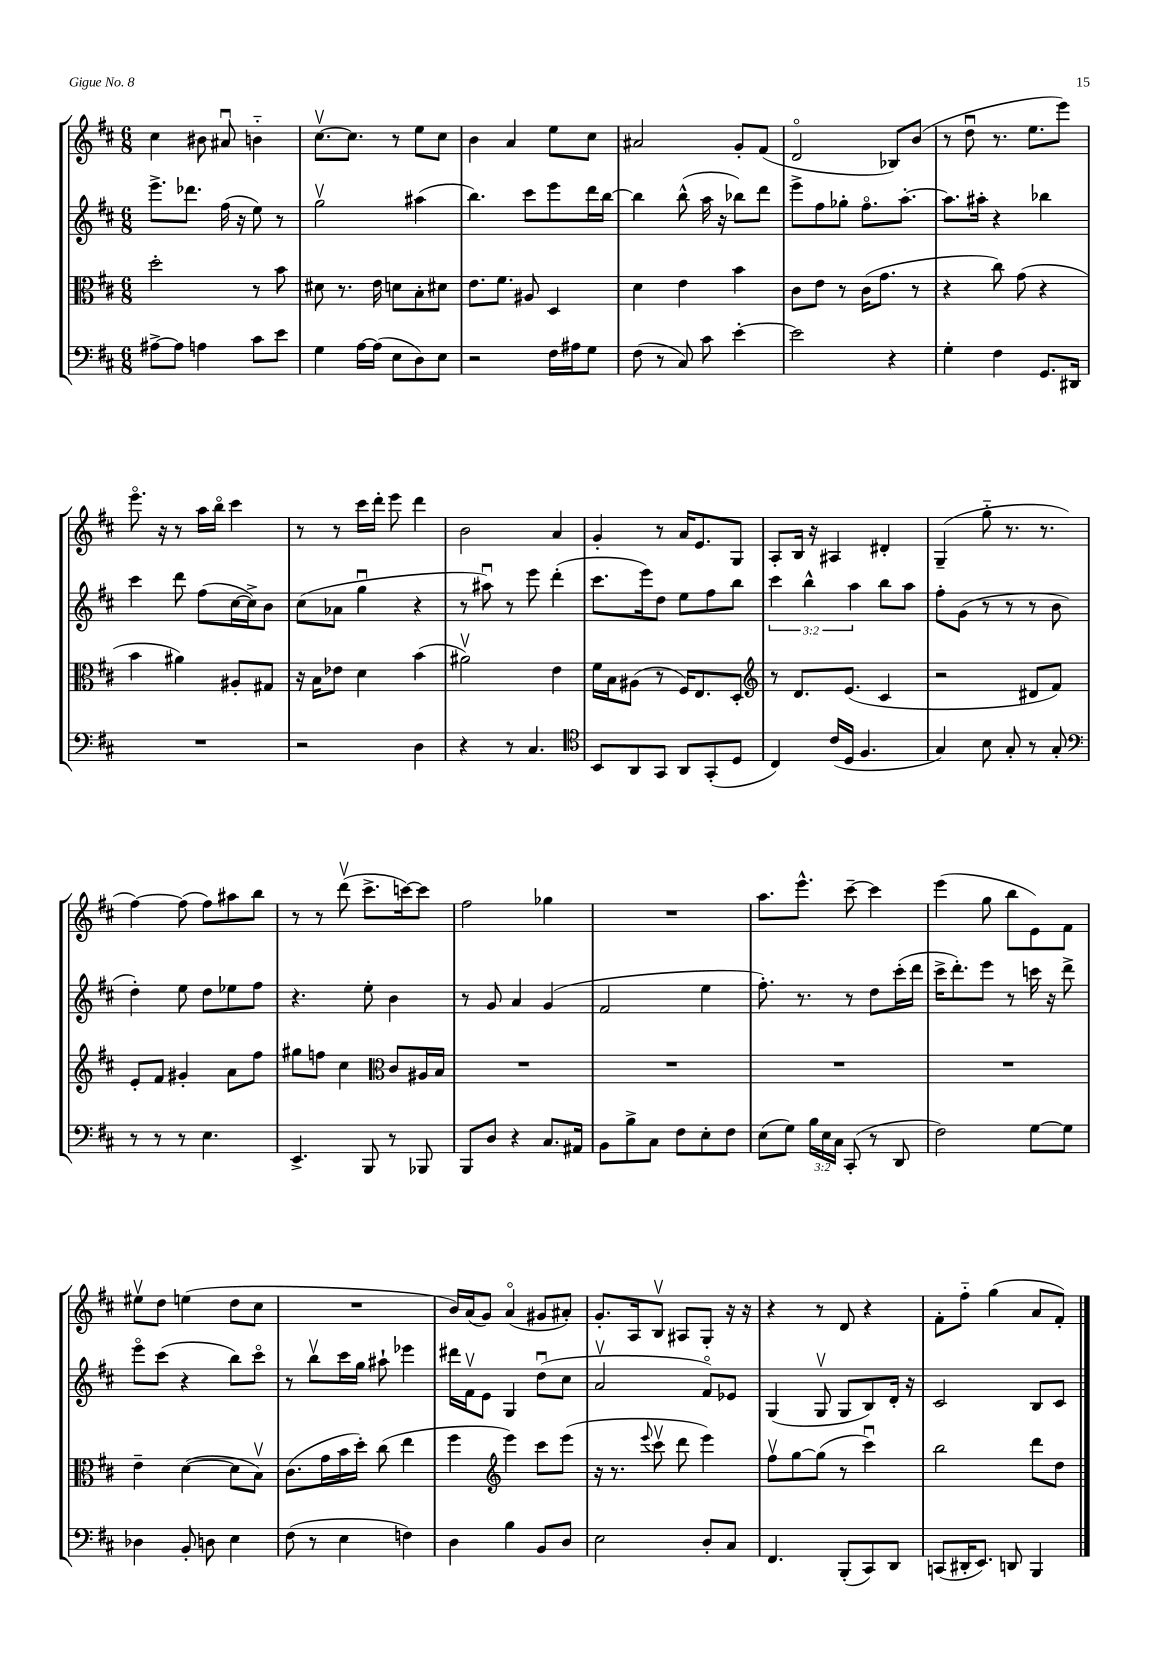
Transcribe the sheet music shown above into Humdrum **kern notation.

**kern	**kern	**kern	**kern
*staff4	*staff3	*staff2	*staff1
*clefF4	*clefC3	*clefG2	*clefG2
*k[f#c#]	*k[f#c#]	*k[f#c#]	*k[f#c#]
*M6/8	*M6/8	*M6/8	*M6/8
[8A#^	2dd'	8.eee^	4cc#
8A#]	.	.	.
.	.	8.ddd-	.
4A	.	.	8b#
.	.	(16ff#	8a#u
.	.	16r	.
8c#	8r	8ee)	4b'~
8e	8b	8r	.
=	=	=	=
4G	8d#	2ggv	[8.cc#v
.	8.r	.	.
.	.	.	8.cc#]
[16A	.	.	.
(16A]	16e	.	.
8E	8d	.	8r
8D)	8B'	(4aa#	8ee
8E	8d#	.	8cc#
=	=	=	=
2r	8.e	4.bb)	4b
.	8.f#	.	.
.	.	.	4a
.	8A#	8ccc#	.
16F#	4D	8eee	8ee
16A#	.	.	.
8G	.	16ddd	8cc#
.	.	[16bb	.
=	=	=	=
(8F#	4d	4bb]	2a#
8r	.	.	.
8C#)	4e	(8bb^^	.
8c#	.	16aa	.
.	.	16r	.
[4e'	4b	8bb-)	8g'
.	.	8ddd	(8f#
=	=	=	=
2e]	8c#	8eee^	2do
.	8e	8ff#	.
.	8r	8gg-'	.
.	(16c#	8.ff#o	.
.	8.g	.	.
4r	.	.	8B-)
.	.	[8.aa'	.
.	8r	.	(8b
=	=	=	=
4G'	4r	8.aa]	8r
.	.	.	8ddu
.	.	16aa#'	.
4F#	8cc#)	4r	8.r
.	(8g	.	.
.	.	.	8.ee
8.GG	4r	4bb-	.
.	.	.	8eee)
16DD#	.	.	.
=	=	=	=
2.r	4b	4ccc#	8.eeeo
.	.	.	16r
.	4a#)	8ddd	8r
.	.	(8ff#	16aa
.	.	.	16bbo
.	8A#'	[16cc#	4ccc#
.	.	16cc#^])	.
.	8G#	8b	.
=	=	=	=
2r	16r	(8cc#	8r
.	16B	.	.
.	8e-	8a-	8r
.	4d	4ggu	16ccc#
.	.	.	16ddd'
.	.	.	8eee
4D	(4b	4r	4ddd
=	=	=	=
4r	2a#v)	8r	2b
.	.	8aa#u)	.
8r	.	8r	.
4.C#	.	8eee	.
.	4e	(4ddd'	4a
=	=	=	=
*clefC4	*	*	*
8BB	16f#	8.ccc#	4g'
.	16B	.	.
8AA	(8A#	.	.
.	.	16eee)	.
8GG	8r	8dd	8r
8AA	16F#)	8ee	16a
.	8.E	.	8.e
(8GG'	.	8ff#	.
8D	8D'	8bb	8G
=	=	=	=
*	*clefG2	*	*
4C#)	8r	6ccc#	8A'
.	8.d	.	16B
.	.	6bb^^	.
.	.	.	16r
(16c#	.	.	4A#
16D	(8.e	.	.
.	.	6aa	.
4.F#	.	.	.
.	4c#	8bb	4d#'
.	.	8aa	.
=	=	=	=
4G)	2r	8ff#'	(4G~
.	.	(8g	.
8B	.	8r	8gg'~
8G'	.	8r	8.r
8r	8d#	8r	.
.	.	.	8.r
8G'	8f#)	8b	.
=	=	=	=
*clefF4	*	*	*
8r	8e'	4dd')	[4ff#)
8r	8f#	.	.
8r	4g#'	8ee	(8ff#]
4.E	.	8dd	8ff#)
.	8a	8ee-	8aa#
.	8ff#	8ff#	8bb
=	=	=	=
4.EE^	8gg#	4.r	8r
.	8ff	.	8r
.	4cc#	.	(8dddv
8BBB	.	8ee'	8.ccc#^
*	*clefC3	*	*
8r	8c#	4b	.
.	.	.	[16ccc)
8BBB-	16A#	.	8ccc]
.	16B	.	.
=	=	=	=
8BBB	2.r	8r	2ff#
8D	.	8g	.
4r	.	4a	.
8.C#	.	(4g	4gg-
16AA#	.	.	.
=	=	=	=
8BB	2.r	2f#	2.r
8B^	.	.	.
8C#	.	.	.
8F#	.	.	.
8E'	.	4ee	.
8F#	.	.	.
=	=	=	=
(8E	2.r	8.ff#')	8.aa
8G)	.	.	.
.	.	8.r	8.eee^^
24B	.	.	.
24E	.	.	.
24C#	.	.	.
(8CC#'	.	8r	[8ccc#~
8r	.	8dd	4ccc#]
8DD	.	(16ccc#'	.
.	.	16ddd	.
=	=	=	=
2F#)	2.r	16ccc#^	(4eee
.	.	8.ddd')	.
.	.	8eee	8gg
.	.	8r	8bb
[8G	.	16ccc	8e)
.	.	16r	.
8G]	.	8ddd^	8f#
=	=	=	=
4D-	4e~	8eeeo	8ee#v
.	.	(8ccc#	8dd
8BB'	([4d	4r	(4ee
8D	.	.	.
4E	8d]	8bb)	8dd
.	8Bv)	8ccc#o	8cc#
=	=	=	=
(8F#	(8.c#	8r	2.r
8r	.	8bbv	.
.	16g	.	.
4E	16b	16ccc#	.
.	16dd')	16gg	.
.	(8cc#	8aa#`	.
4F)	4ee	4eee-	.
=	=	=	=
4D	4ff#	16ddd#	16b)
.	.	16f#v	(16a
.	.	8e	8g)
*	*clefG2	*	*
4B	4eee)	4G	(4ao
8BB	8ccc#	(8ddu	8g#
8D	(8eee	8cc#	8a#')
=	=	=	=
2E	16r	2av	8.g'
.	8.r	.	.
.	.	.	16A
.	8qqeee	.	.
.	8ccc#v	.	8Bv
.	8ddd	.	8A#
8D'	4eee)	8f#o)	8G'
8C#	.	8e-	16r
.	.	.	16r
=	=	=	=
4.FF#	8ff#v	(4G	4r
.	[8gg	.	.
.	(8gg]	8Gv	8r
(8BBB'	8r	8G	8d
8CC#)	4ccc#u)	8B)	4r
8DD	.	16d'	.
.	.	16r	.
=	=	=	=
(8CC	2bb	2c#	8f#'
16DD#'	.	.	8ff#'~
8.EE)	.	.	.
.	.	.	(4gg
8DD	.	.	.
4BBB	8ddd	8B	8a
.	8dd	8c#	8f#')
==	==	==	==
*-	*-	*-	*-
